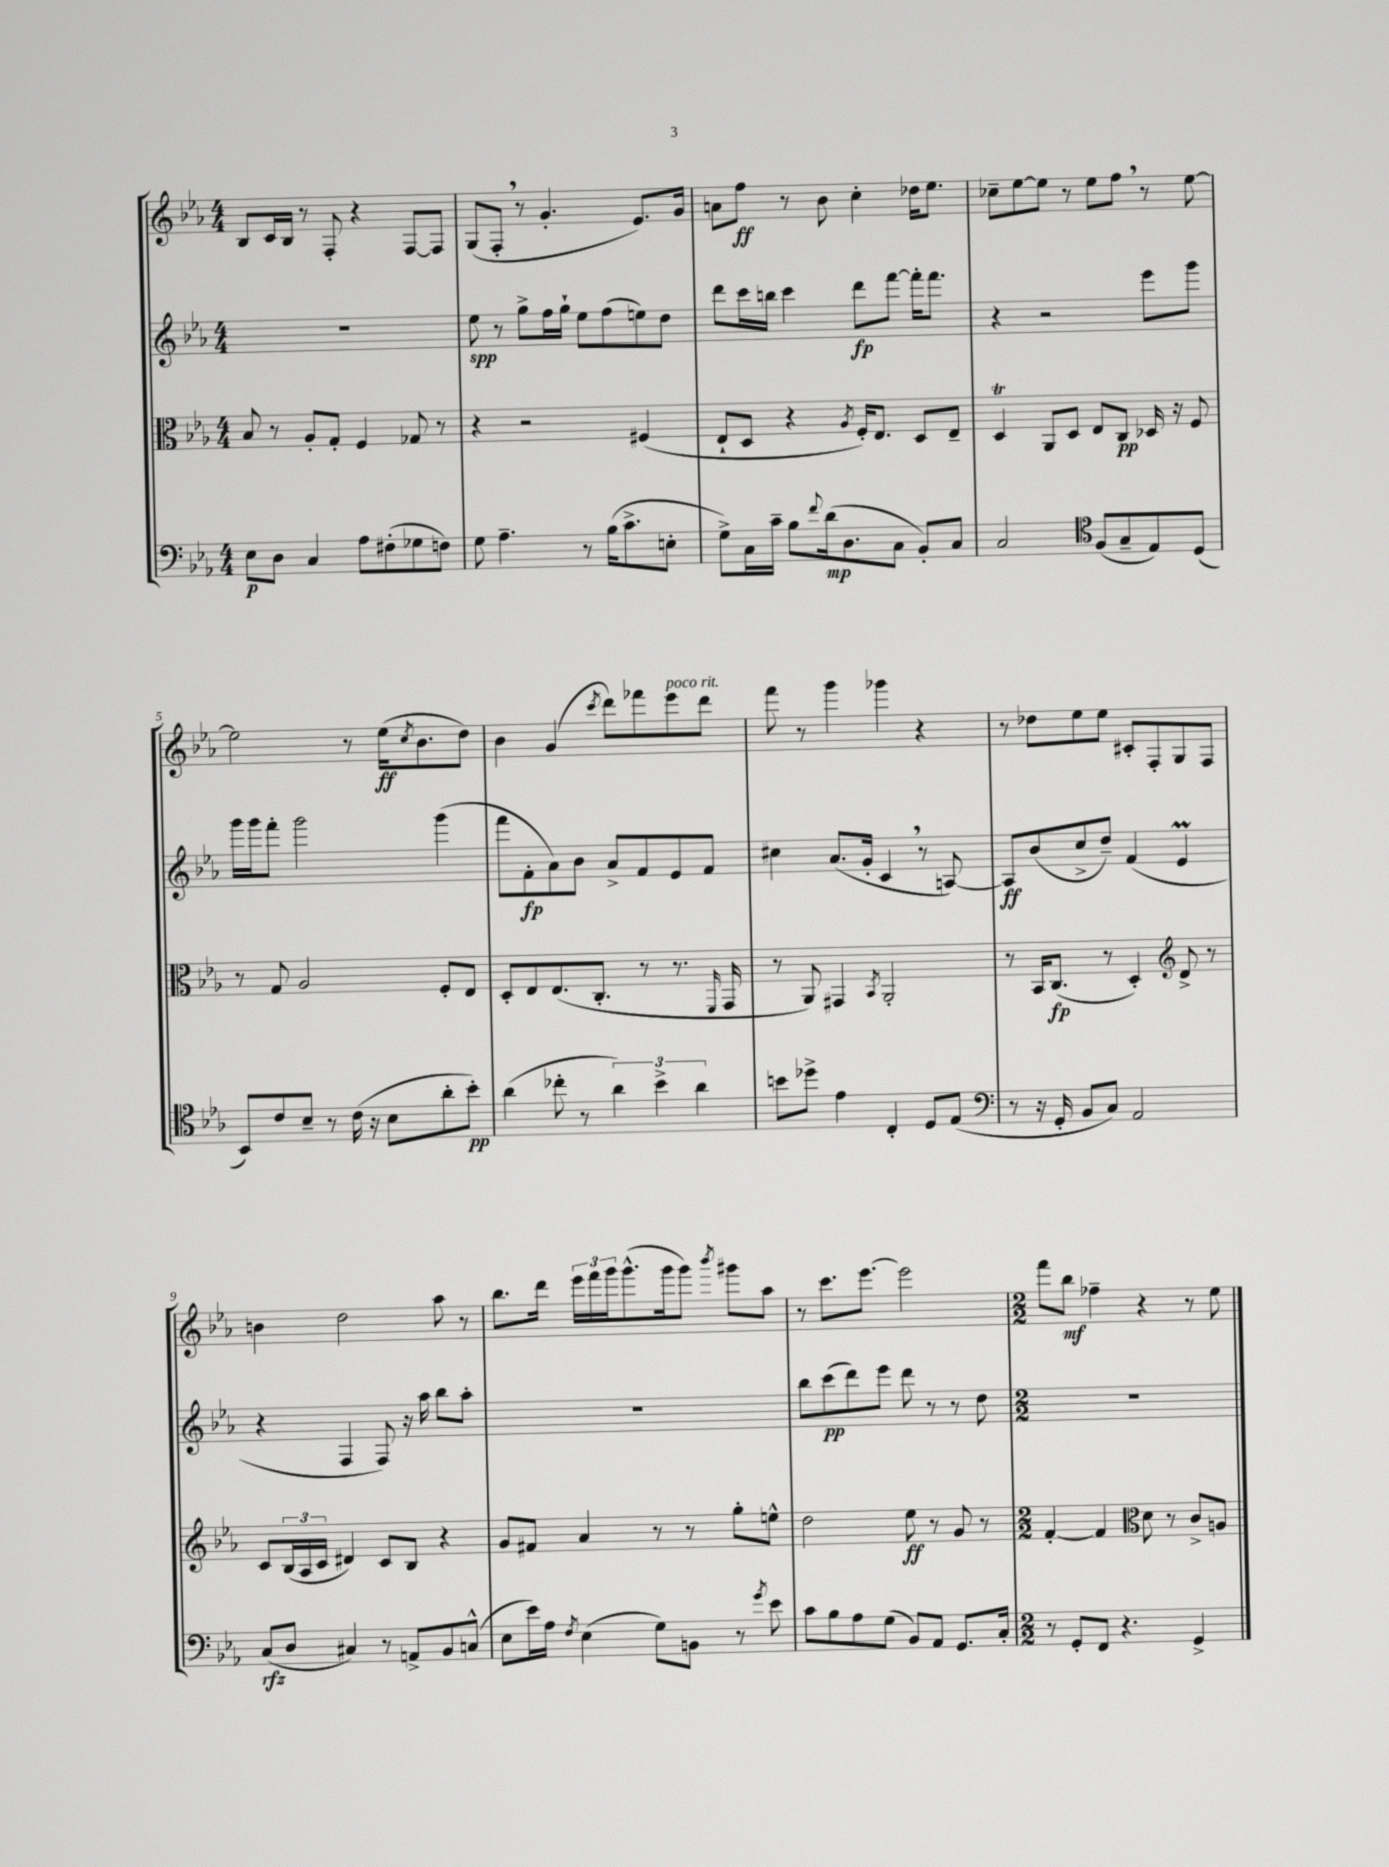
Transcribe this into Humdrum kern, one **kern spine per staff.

**kern	**dynam	**kern	**dynam	**kern	**dynam	**kern	**dynam
*part4	*part4	*part3	*part3	*part2	*part2	*part1	*part1
*staff4	*staff4	*staff3	*staff3	*staff2	*staff2	*staff1	*staff1
*clefF4	*	*clefC3	*	*clefG2	*	*clefG2	*
*k[b-e-a-]	*	*k[b-e-a-]	*	*k[b-e-a-]	*	*k[b-e-a-]	*
*M4/4	*	*M4/4	*	*M4/4	*	*M4/4	*
=1	=1	=1	=1	=1	=1	=1	=1
8E-\L	p	8B-/	.	1r	.	8B-/L	.
8D\J	.	8r	.	.	.	16c/L	.
.	.	.	.	.	.	16B-/JJ	.
4C/	.	8A-'/L	.	.	.	8r	.
.	.	8G'/J	.	.	.	8F'/	.
8A-\L	.	4F/	.	.	.	4r	.
(8F#X'\	.	.	.	.	.	.	.
8G-X\	.	8G-X/	.	.	.	[8F/L	.
8Fn\J)	.	8r	.	.	.	8F/J]	.
=2	=2	=2	=2	=2	=2	=2	=2
8G\	.	4r	.	8ee-\	spp	(8G/L	.
4.A-~\	.	.	.	8r	.	8F',/J	.
.	.	2r	.	8gg^\L	.	8r	.
.	.	.	.	16ff\L	.	4.g'/	.
.	.	.	.	16gg`\JJ	.	.	.
8r	.	.	.	8ee-\L	.	.	.
(16B-\KL	.	.	.	(8ff\	.	.	.
8.c^\	.	.	.	.	.	.	.
.	.	(4F#X/	.	8een\)	.	8.e-/L)	.
8En'\J	.	.	.	8dd\J	.	.	.
.	.	.	.	.	.	16g/Jk	.
=3	=3	=3	=3	=3	=3	=3	=3
8G^\L)	.	8E-`/L	.	8ddd\L	.	8an\L	.
16C\L	.	8D/J	.	16ccc\L	.	8ff\J	ff
16c~\JJ	.	.	.	16bbn\JJ	.	.	.
8B-\L	.	4r	.	4ccc\	.	8r	.
8qqf/	.	.	.	.	.	.	.
(16d\k	mp	.	.	.	.	8b-\	.
8.D\	.	.	.	.	.	.	.
.	.	8qA-/	.	.	.	.	.
.	.	16F'/KL)	.	8ddd\L	fp	4cc'\	.
.	.	8.E-/J	.	.	.	.	.
8C\J	.	.	.	[8fff\J	.	.	.
8BB-'/L)	.	8D/L	.	16fff'\KL]	.	16dd-X\KL	.
.	.	.	.	8.fff\J	.	8.ee-\J	.
8C/J	.	8E-~/J	.	.	.	.	.
=4	=4	=4	=4	=4	=4	=4	=4
2C/	.	4Dt/	.	4r	.	8cc-X~\L	.
.	.	.	.	.	.	[8ee-\	.
.	.	8AA-/L	.	2r	.	8ee-\J]	.
.	.	8D/J	.	.	.	8r	.
*clefC4	*	*	*	*	*	*	*
(8F/L	.	8E-/L	.	.	.	8ee-\L	.
8G~/	.	8C/J	pp	.	.	8ff,\J	.
8E-/)	.	16D-X/	.	8eee-\L	.	8r	.
.	.	16r	.	.	.	.	.
(8D/J	.	8F/	.	8ggg\J	.	[8ee-\	.
!!LO:LB:g=z
=5	=5	=5	=5	=5	=5	=5	=5
8BB-/L)	.	8r	.	16ggg\LL	.	2ee-\]	.
.	.	.	.	16ggg\J	.	.	.
8c/	.	8G/	.	8fff'\J	.	.	.
8B-~/J	.	2A-/	.	2ggg\	.	.	.
8r	.	.	.	.	.	.	.
(16c\	.	.	.	.	.	8r	.
16r	.	.	.	.	.	.	.
8B-\L	.	.	.	.	.	(16ee-\KL	ff
.	.	.	.	.	.	8qcc/	.
.	.	.	.	.	.	8.b-\	.
8a-'\	.	8F'/L	.	(4ggg\	.	.	.
8b-'\J)	pp	8E-/J	.	.	.	8dd\J)	.
=6	=6	=6	=6	=6	=6	=6	=6
(4a-\	.	8D'/L	.	8fff\L	.	4b-\	.
.	.	8E-/	.	8f'\	fp	.	.
8cc-X'\	.	(8.E-/	.	8a-\)	.	(4g/	.
8r	.	.	.	8b-\J	.	.	.
.	.	8.C'/J	.	.	.	.	.
.	.	.	.	.	.	8qccc/	.
6a-\)	.	.	.	8a-^/L	.	8ddd\L)	.
.	.	8r	.	8f/	.	8fff-X\	.
6b-^\	.	.	.	.	.	.	.
!	!	!	!	!	!	!LO:TX:a:i:t=poco rit.	!
.	.	8.r	.	8e-/	.	8eee-\	.
6a-\	.	.	.	.	.	.	.
.	.	.	.	8f/J	.	8ddd\J	.
.	.	16qqFF/	.	.	.	.	.
.	.	16GG/	.	.	.	.	.
=7	=7	=7	=7	=7	=7	=7	=7
8bn\L	.	8r	.	4cc#X\	.	8fff\	.
8dd-X^\J	.	8AA-/)	.	.	.	8r	.
4e-\	.	4GG#X/	.	(8.a-/L	.	4ggg\	.
.	.	.	.	16g'/Jk	.	.	.
.	.	8qBB-/	.	.	.	.	.
4C'/	.	2AA-'/	.	4c,/	.	4ggg-X\	.
8D/L	.	.	.	8r	.	4r	.
(8E-/J	.	.	.	[8An/)	.	.	.
=8	=8	=8	=8	=8	=8	=8	=8
*clefF4	*	*	*	*	*	*	*
8r	.	8r	.	8A/L]	ff	8r	.
16r	.	16BB-/KL	.	(8b-/	.	8dd-X\L	.
16GG'/	.	(8.C/J	fp	.	.	.	.
8BB-/L	.	.	.	8cc^/	.	8ee-\	.
8C/J)	.	8r	.	8dd~/J)	.	8ee-\J	.
2AA-/	.	4D'/)	.	(4f/	.	8c#X'/L	.
.	.	.	.	.	.	8F'/	.
*	*	*clefG2	*	*	*	*	*
.	.	8d^/	.	4e-M/	.	8G/	.
.	.	8r	.	.	.	8F/J	.
!!LO:LB:g=z
=9	=9	=9	=9	=9	=9	=9	=9
(8C/L	rfz	8c/L	.	4r	.	4bn\	.
8D/J	.	(24B-/L	.	.	.	.	.
.	.	24A-/	.	.	.	.	.
.	.	24c/JJ	.	.	.	.	.
4C#X/)	.	4d#X/)	.	4F/	.	2dd\	.
8r	.	8c/L	.	8F/)	.	.	.
8AAn^/L	.	8B-/J	.	16r	.	.	.
.	.	.	.	16aa-\	.	.	.
8BB-/	.	4r	.	8bb-\L	.	8aa-\	.
(8Cn^^/J	.	.	.	8aa-'\J	.	8r	.
=10	=10	=10	=10	=10	=10	=10	=10
8E-\L	.	8g/L	.	1r	.	8.bb-\L	.
16e-\L)	.	8f#X/J	.	.	.	.	.
16A-\JJ	.	.	.	.	.	16ddd\Jk	.
8qF/	.	.	.	.	.	.	.
(4E-\	.	4a-/	.	.	.	24eee-\LL	.
.	.	.	.	.	.	24fff\	.
.	.	.	.	.	.	24ggg\J	.
.	.	.	.	.	.	(8.ggg^^\	.
8G\L)	.	8r	.	.	.	.	.
.	.	.	.	.	.	16ggg\k	.
8BBn\J	.	8r	.	.	.	8ggg\J)	.
.	.	.	.	.	.	8qbbb-/	.
8r	.	8gg'\L	.	.	.	8ggg#X\L	.
8qg/	.	.	.	.	.	.	.
8e-\	.	8een^^\J	.	.	.	8aa-\J	.
=11	=11	=11	=11	=11	=11	=11	=11
8c\L	.	2dd\	.	8bb-\L	.	8r	.
8B-\	.	.	.	(8ccc\	pp	8.ccc\L	.
8A-\	.	.	.	8ddd\)	.	.	.
.	.	.	.	.	.	[8.eee-\J	.
(8G\J	.	.	.	8eee-\J	.	.	.
8BB-/L)	.	8ee-\	ff	8ddd\	.	2eee-\]	.
8AA-/J	.	8r	.	8r	.	.	.
8.GG/L	.	8g/	.	8r	.	.	.
.	.	8r	.	8dd\	.	.	.
16C'/Jk	.	.	.	.	.	.	.
=12	=12	=12	=12	=12	=12	=12	=12
*M2/2	*	*M2/2	*	*M2/2	*	*M2/2	*
8r	.	[4f'/	.	1r	.	8fff\L	.
8GG'/L	.	.	.	.	.	8bb-\J	mf
8FF/J	.	4f/]	.	.	.	4ff-X~\	.
4.r	.	.	.	.	.	.	.
*	*	*clefC3	*	*	*	*	*
.	.	8d\	.	.	.	4r	.
.	.	8r	.	.	.	.	.
4GG^/	.	8c^/L	.	.	.	8r	.
.	.	8An/J	.	.	.	8ee-\	.
==	==	==	==	==	==	==	==
*-	*-	*-	*-	*-	*-	*-	*-
